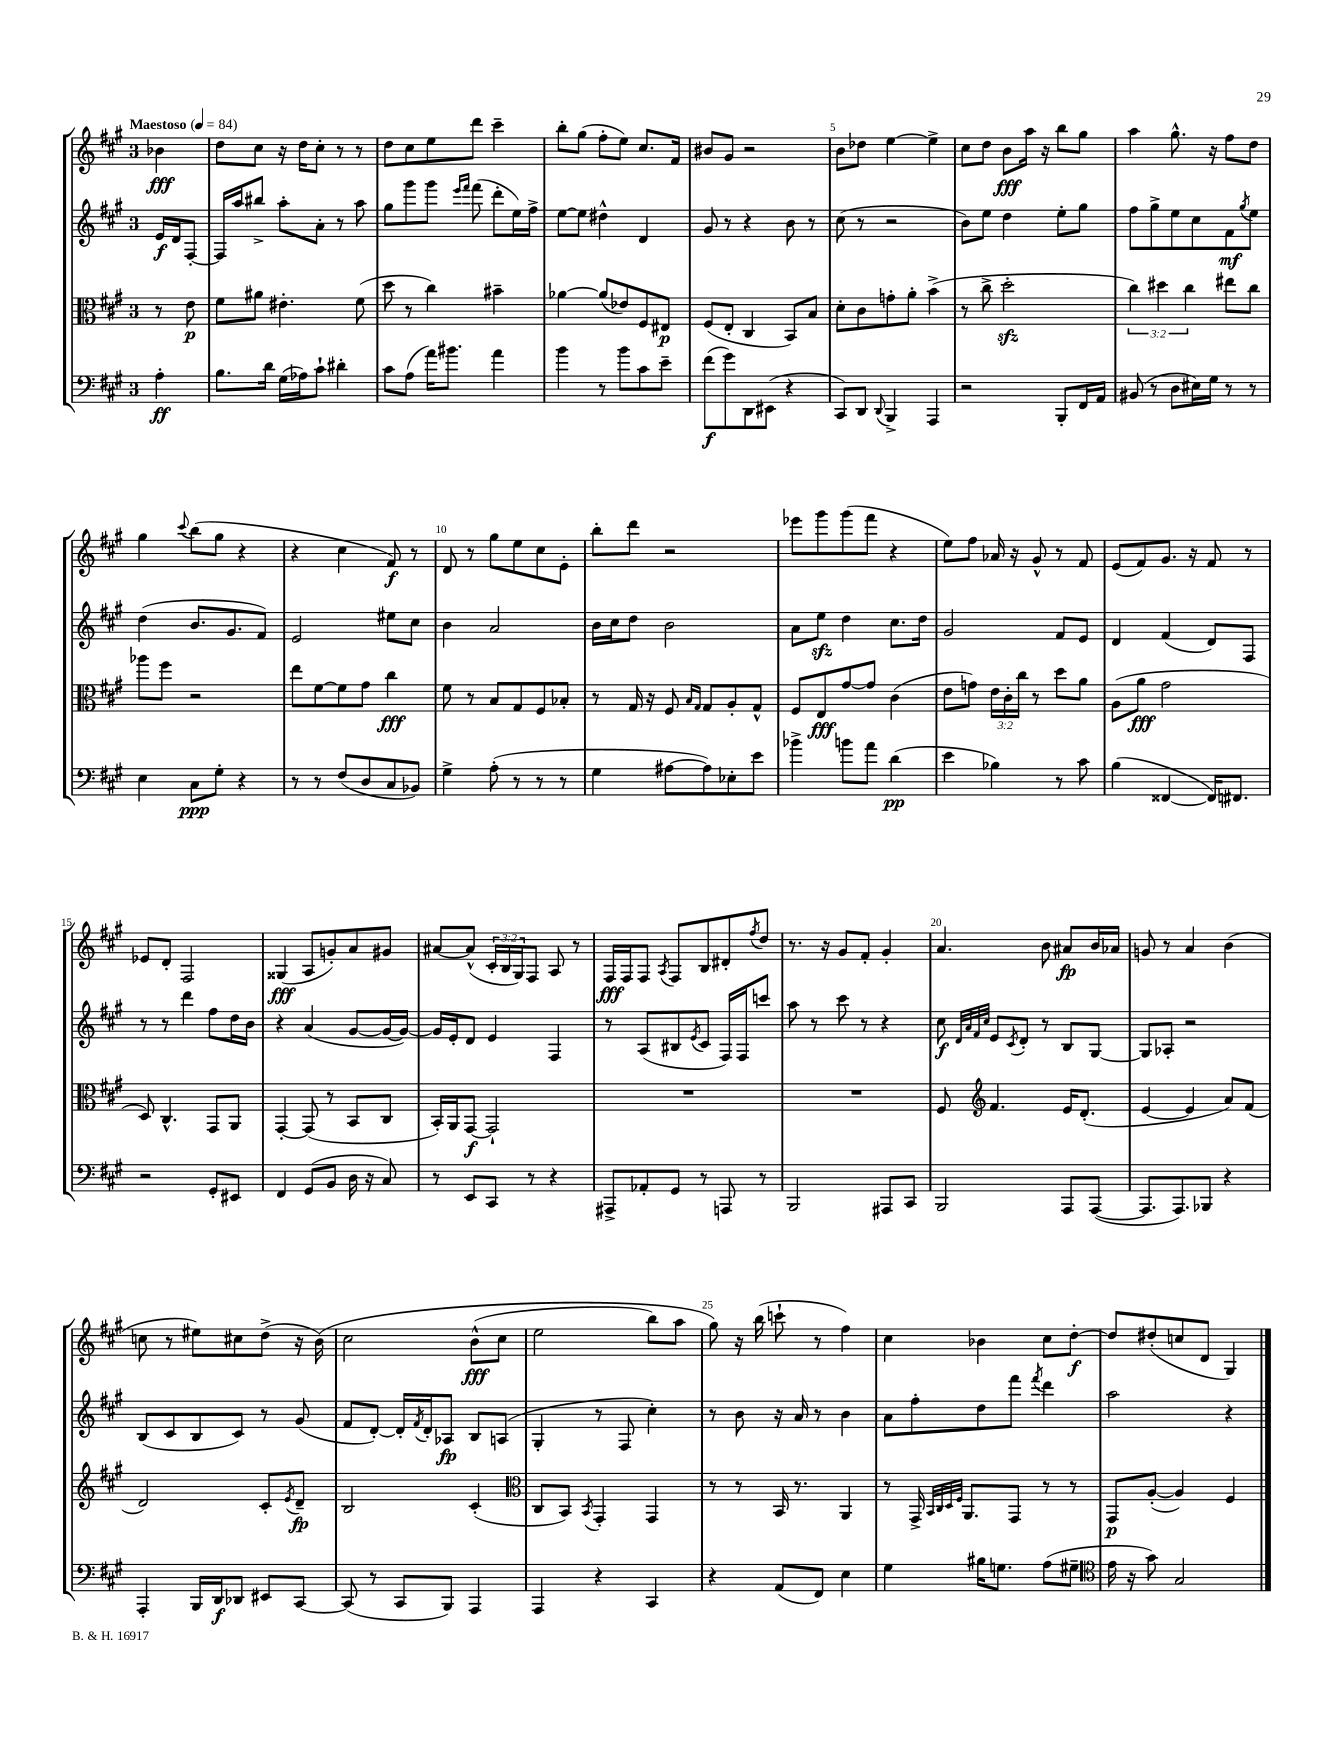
<<
\new StaffGroup <<
\new Staff = "s0" {
    \clef treble \key a \major \once \override Staff.TimeSignature.style = #'single-digit \time 3/4 \override Staff.TupletNumber.text = #tuplet-number::calc-fraction-text \partial 4 \tempo "Maestoso" 4 = 84
    bes'4\fff |
    d''8 cis''8 r16 d''16 cis''8-. r8 r8 |
    d''8 cis''8 e''8 d'''8 cis'''4-- |
    b''8-. gis''8( fis''8-. e''8) cis''8. fis'16 |
    bis'8 gis'8 r2 |
    b'8 des''8 e''4~ e''4-> |
    cis''8 d''8 b'8\fff a''16 r16 b''8 gis''8 |
    a''4 gis''8.-^ r16 fis''8 d''8 |
    gis''4 \appoggiatura { cis'''8 } b''8( gis''8 r4 |
    r4 cis''4 fis'8\f) r8 |
    d'8 r8 gis''8 e''8 cis''8 e'8-. |
    b''8-. d'''8 r2 |
    ees'''8 gis'''8 gis'''8( fis'''8 r4 |
    e''8) fis''8 aes'16 r16 gis'8-^ r8 fis'8 |
    e'8( fis'8) gis'8. r16 fis'8 r8 |
    ees'8 d'8-. fis2 |
    gisis4\fff( a8 g'8-.) a'8 gis'8 |
    ais'8~ ais'8-^( \tuplet 3/2 { cis'16-. b16 gis16) } fis8 a8 r8 |
    fis16\fff fis16 fis8 \acciaccatura { a8 } fis8 b8 dis'8-. \acciaccatura { fis''8 } d''8 |
    r8. r16 gis'8 fis'8-. gis'4-. |
    a'4. b'8 ais'8\fp b'16 aes'16 |
    g'8 r8 a'4 b'4( |
    c''8 r8 eis''8) cis''8 d''8->( r16 b'16)\( |
    cis''2 b'8-^\fff( cis''8 |
    e''2 b''8) a''8 |
    gis''8\) r16 b''16( c'''8-! r8 fis''4) |
    cis''4 bes'4 cis''8 d''8~-.\f |
    d''8 dis''8-.( c''8 d'8 gis4) \bar "|." |
}
\new Staff = "s1" {
    \clef treble \key a \major \once \override Staff.TimeSignature.style = #'single-digit \time 3/4 \partial 4
    e'16\f d'16 fis8~-. |
    fis16 a''16 bis''8-> a''8-. a'8-. r8 a''8 |
    gis''8 gis'''8 gis'''8 \grace { e'''16 fis'''16 } fis'''8( d'''8-. e''16) fis''16-> |
    e''8~ e''8 dis''4-^ d'4 |
    gis'8 r8 r4 b'8 r8 |
    cis''8( r8 r2 |
    b'8) e''8 d''4 e''8-. gis''8 |
    fis''8 gis''8-> e''8 cis''8 fis'8\mf \acciaccatura { gis''8 } e''8 |
    d''4( b'8. gis'8. fis'8) |
    e'2 eis''8 cis''8 |
    b'4 a'2 |
    b'16 cis''16 d''8 b'2 |
    a'8 e''8\sfz d''4 cis''8. d''16 |
    gis'2 fis'8 e'8 |
    d'4 fis'4( d'8) fis8 |
    r8 r8 d'''4 fis''8 d''16 b'16 |
    r4 a'4( gis'8~ gis'16~ gis'16~) |
    gis'16 e'16-. d'8 e'4 fis4 |
    r8 a8( bis8 \acciaccatura { e'8 } cis'8 fis16) fis16 c'''8 |
    a''8 r8 cis'''8 r8 r4 |
    cis''8\f \grace { d'32 a'32 fis'32 cis''32 } e'8 \acciaccatura { cis'8 } d'8-. r8 b8 gis8~ |
    gis8 aes8-. r2 |
    b8( cis'8 b8 cis'8) r8 gis'8( |
    fis'8 d'8~-.) d'16-. \acciaccatura { fis'8 } d'16-. aes8\fp b8 a8( |
    gis4-. r8 fis8 cis''4-.) |
    r8 b'8 r16 a'16 r8 b'4 |
    a'8 fis''8-. d''8 fis'''8 \acciaccatura { fis'''8 } d'''4 |
    a''2 r4 \bar "|." |
}
\new Staff = "s2" {
    \clef alto \key a \major \once \override Staff.TimeSignature.style = #'single-digit \time 3/4 \override Staff.TupletNumber.text = #tuplet-number::calc-fraction-text \partial 4
    r8 e'8\p |
    fis'8 ais'8 eis'4.-. fis'8( |
    d''8 r8 cis''4) bis'4-- |
    aes'4~ aes'8( ees'8) fis8 eis8\p |
    fis8( e8-. cis4 b,8) b8 |
    d'8-. cis'8 g'8-. a'8-. b'4->( |
    r8 cis''8-> d''2-.\sfz |
    \tuplet 3/2 { cis''4) dis''4 cis''4 } eis''8 cis''8 |
    aes''8 fis''8 r2 |
    e''8 fis'8~ fis'8 gis'8 cis''4\fff |
    fis'8 r8 b8 gis8 fis8 bes8-. |
    r8 gis16 r16 fis8 \grace { b16 gis16 } gis8 a8-. gis8-^ |
    fis8 e8\fff gis'8~ gis'8 cis'4( |
    e'8 g'8) \tuplet 3/2 { e'16 cis'16-. cis''16 } r8 d''8 a'8 |
    a8( a'8\fff gis'2 |
    d8) cis4.-^ gis,8 a,8 |
    gis,4~-. gis,8( r8 b,8 cis8 |
    b,16-.) a,16 gis,8~\f gis,2-! |
    R2. |
    R2. |
    fis8 \clef treble fis'4. e'16 d'8.-.( |
    e'4~ e'4 a'8) fis'8( |
    d'2) cis'8-. \acciaccatura { e'8 } d'8--\fp |
    b2 cis'4-.( |
    \clef alto cis8 b,8) \acciaccatura { b,8 } gis,4-. gis,4 |
    r8 r8 b,16 r8. a,4 |
    r8 gis,16-> \grace { b,32 cis32 d32 fis32 } a,8. gis,8 r8 r8 |
    gis,8\p a8~-.( a4) fis4 \bar "|." |
}
\new Staff = "s3" {
    \clef bass \key a \major \once \override Staff.TimeSignature.style = #'single-digit \time 3/4 \partial 4
    a4-.\ff |
    b8. d'16 gis16( aes16) cis'8-! dis'4-. |
    cis'8 a8( a'16) bis'8. a'4 |
    b'4 r8 b'8 cis'8 e'8-- |
    fis'8\f( gis'8) d,8 eis,8( r4 |
    cis,8) d,8 \appoggiatura { d,8 } b,,4-> a,,4 |
    r2 b,,8-. fis,16 a,16 |
    bis,8( r8 d8 eis16) gis16 r8 r8 |
    e4 cis8\ppp gis8-. r4 |
    r8 r8 fis8( d8 cis8 bes,8) |
    gis4-> a8-.( r8 r8 r8 |
    gis4 ais8~ ais8) ees8-. e'8 |
    bes'4-> b'8 a'8 d'4\pp( |
    e'4 bes4) r8 cis'8 |
    b4( fisis,4~ fisis,16) fis,8. |
    r2 gis,8-. eis,8 |
    fis,4 gis,8( b,8 d16 r16 cis8) |
    r8 e,8 cis,8 r8 r4 |
    ais,,8-> aes,8-. gis,8 r8 a,,8 r8 |
    b,,2 ais,,8 cis,8 |
    b,,2 a,,8 a,,8~( |
    a,,8. a,,8.) bes,,8 r4 |
    a,,4-. b,,16 d,16\f des,8 eis,8 cis,8~ |
    cis,8( r8 cis,8 b,,8) a,,4 |
    a,,4 r4 cis,4 |
    r4 a,8( fis,8) e4 |
    gis4 bis16 g8. a8( gis8-- |
    \clef tenor e'16 r16 gis'8) gis2 \bar "|." |
}
>>
>>
\layout { \context { \Score \override BarNumber.break-visibility = ##(#f #t #t) barNumberVisibility = #(every-nth-bar-number-visible 5) } }
